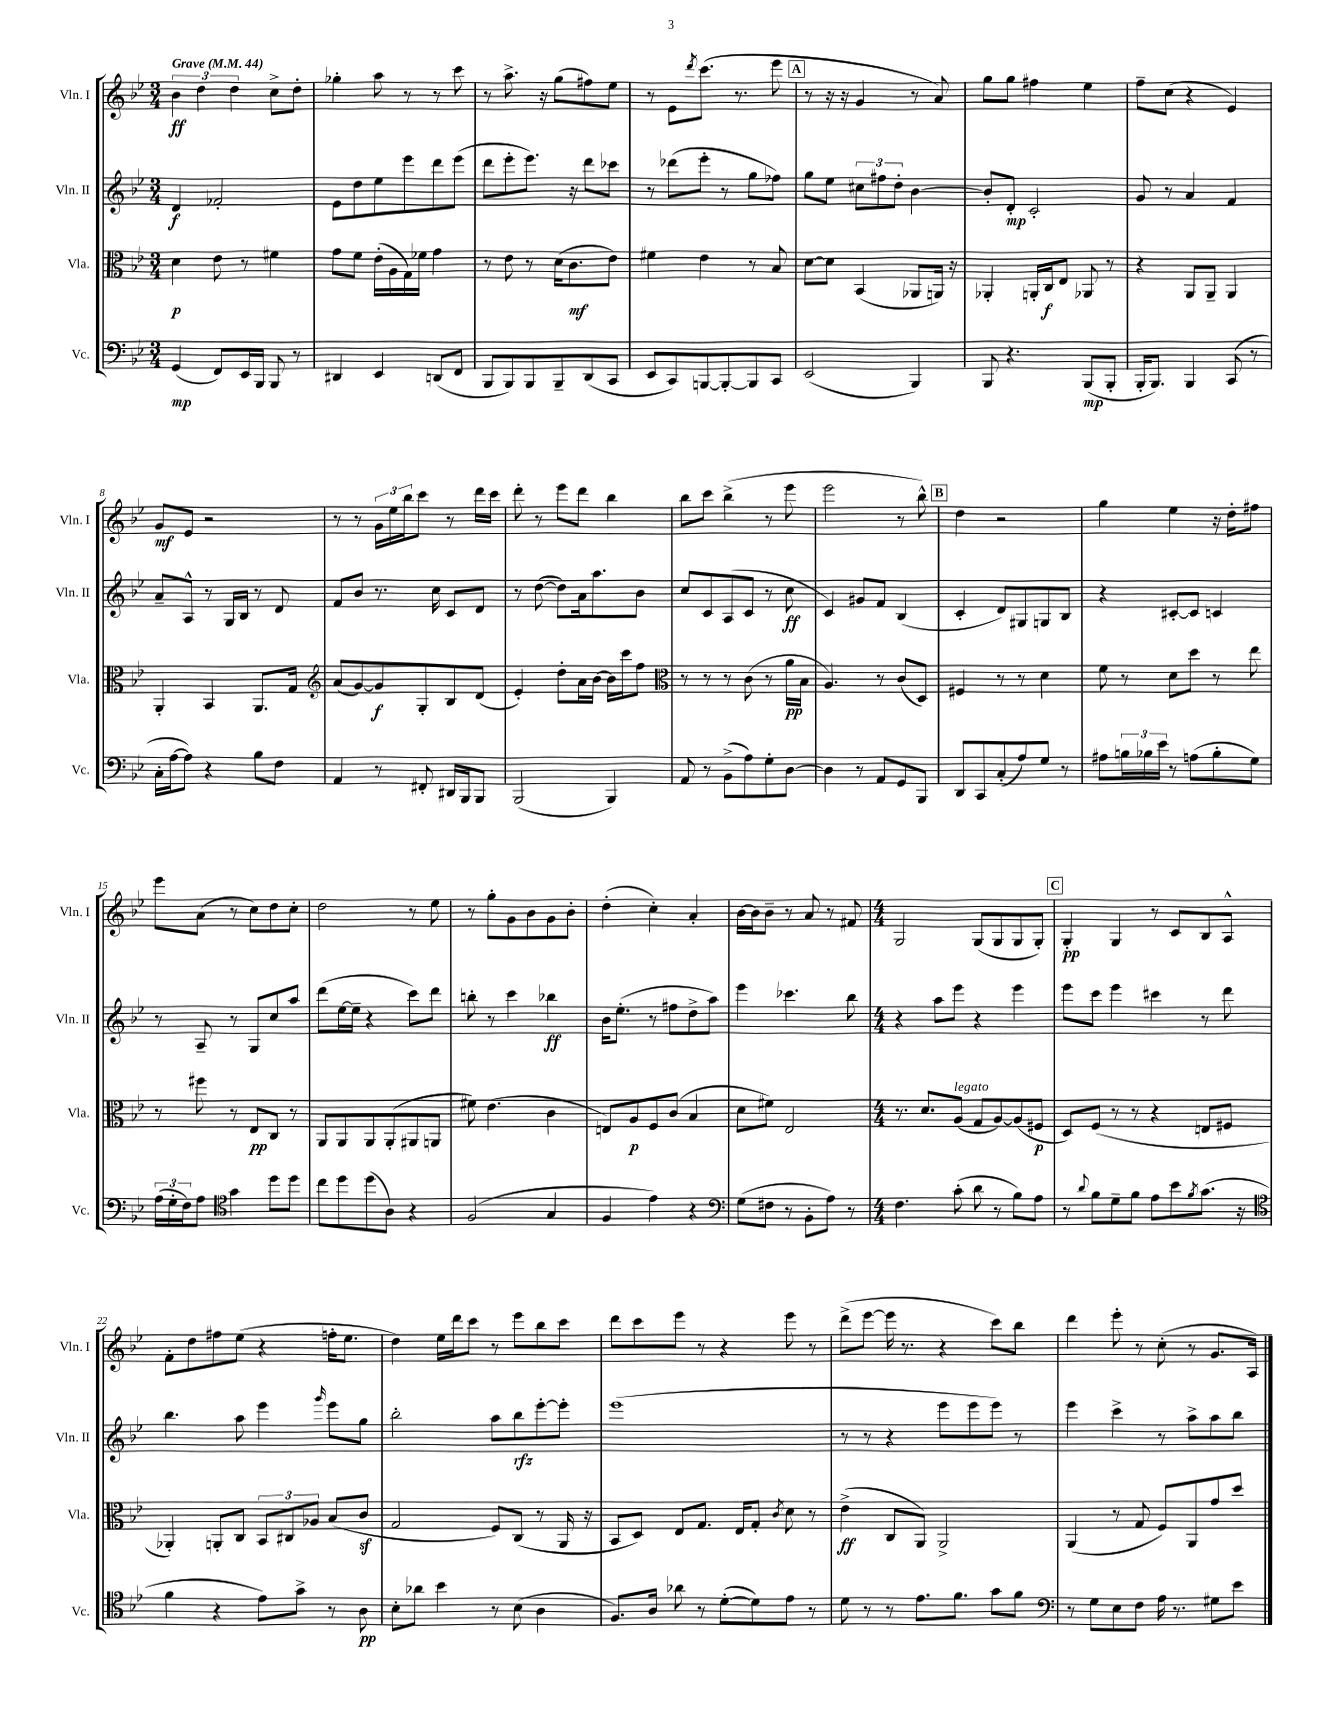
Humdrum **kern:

**kern	**dynam	**kern	**dynam	**kern	**dynam	**kern	**dynam
*part4	*part4	*part3	*part3	*part2	*part2	*part1	*part1
*staff4	*staff4	*staff3	*staff3	*staff2	*staff2	*staff1	*staff1
*I"Vc.	*	*I"Vla.	*	*I"Vln. II	*	*I"Vln. I	*
*I'Vc.	*	*I'Vla.	*	*I'Vln. II	*	*I'Vln. I	*
*clefF4	*	*clefC3	*	*clefG2	*	*clefG2	*
*k[b-e-]	*	*k[b-e-]	*	*k[b-e-]	*	*k[b-e-]	*
*M3/4	*	*M3/4	*	*M3/4	*	*M3/4	*
*MM44	*	*MM44	*	*MM44	*	*MM44	*
=1	=1	=1	=1	=1	=1	=1	=1
!	!	!	!	!	!	!LO:TX:a:B:t=Grave	!
(4GG/	mp	4d\	p	4d/	f	6b-\	ff
.	.	.	.	.	.	6dd\	.
8FF/L)	.	8e-\	.	2f-X'/	.	.	.
.	.	.	.	.	.	6dd\	.
16EE-/L	.	8r	.	.	.	.	.
16BBB-/JJ	.	.	.	.	.	.	.
8BBB-/	.	4f#X\	.	.	.	8cc^\L	.
8r	.	.	.	.	.	8dd'\J	.
=2	=2	=2	=2	=2	=2	=2	=2
4DD#X/	.	8g\L	.	8e-\L	.	4gg-X'\	.
.	.	8f\J	.	8dd\	.	.	.
4EE-/	.	(16e-'\LL	.	8ee-\	.	8aa\	.
.	.	16A\	.	.	.	.	.
.	.	16G\)	.	8eee-\	.	8r	.
.	.	16f-X\JJ	.	.	.	.	.
(8DDn/L	.	4g\	.	8ddd\	.	8r	.
8FF/J	.	.	.	(8eee-\J	.	8ccc\	.
=3	=3	=3	=3	=3	=3	=3	=3
8BBB-/L	.	8r	.	8ddd\L	.	8r	.
8BBB-/)	.	8e-\	.	8eee-'\	.	8.aa^\	.
8BBB-/	.	8r	.	8.eee-\J)	.	.	.
.	.	.	.	.	.	16r	.
8BBB-~/	.	(16d\KL	.	.	.	(8gg\L	.
.	.	8.c\	mf	16r	.	.	.
(8DD/	.	.	.	8ddd\L	.	8ff#X\)	.
8CC/J	.	8e-\J)	.	8ccc-X\J	.	8ee-\J	.
=4	=4	=4	=4	=4	=4	=4	=4
8EE-/L	.	4f#X\	.	8r	.	8r	.
8CC/)	.	.	.	(8ddd-X\L	.	8e-\L	.
.	.	.	.	.	.	8qddd/	.
[8BBBn/	.	4e-\	.	8eee-'\J	.	(8.ccc\J	.
8BBB'/_	.	.	.	8r	.	.	.
.	.	.	.	.	.	8.r	.
8BBB/]	.	8r	.	8gg\L	.	.	.
8CC/J	.	8B-/	.	8ff-X\J)	.	8eee-\	.
!!LO:REH:place=s1:t=A
=5	=5	=5	=5	=5	=5	=5	=5
(2EE-/	.	[8d\L	.	8gg\L	.	8r	.
.	.	8d\J]	.	8ee-\J	.	16r	.
.	.	.	.	.	.	16r	.
.	.	(4BB-/	.	12cc#X\L	.	4g/	.
.	.	.	.	12ff#X\	.	.	.
.	.	.	.	12dd'\J	.	.	.
4BBB-/)	.	8AA-X/L	.	[4b-\	.	8r	.
.	.	16AAn/Jk)	.	.	.	8a/)	.
.	.	16r	.	.	.	.	.
=6	=6	=6	=6	=6	=6	=6	=6
8BBB-/	.	4AA-X'/	.	8b-'/L]	.	8gg\L	.
4.r	.	.	.	8d'/J	mp	8gg\J	.
.	.	16AAn'/LL	.	2c'/	.	4ff#X\	.
.	.	16C/J	f	.	.	.	.
.	.	8E-/J	.	.	.	.	.
(8BBB-/L	mp	8AA-X/	.	.	.	4ee-\	.
8BBB-'/J	.	8r	.	.	.	.	.
=7	=7	=7	=7	=7	=7	=7	=7
16BBB-'/KL	.	4r	.	8g/	.	8ff~\L	.
8.BBB-/J)	.	.	.	.	.	.	.
.	.	.	.	8r	.	(8cc\J	.
4BBB-/	.	8AA/L	.	4a/	.	4r	.
.	.	8AA~/J	.	.	.	.	.
(8CC/	.	4AA/	.	4f/	.	4e-/)	.
8r	.	.	.	.	.	.	.
!!LO:LB:g=z
=8	=8	=8	=8	=8	=8	=8	=8
16C'\LL	.	4AA'/	.	8a~/L	.	8g/L	mf
[16A\J	.	.	.	.	.	.	.
8A\J])	.	.	.	8A^^/J	.	8e-/J	.
4r	.	4BB-/	.	8r	.	2r	.
.	.	.	.	16G/LL	.	.	.
.	.	.	.	16B-/JJ	.	.	.
8B-\L	.	8.AA/L	.	8r	.	.	.
8F\J	.	.	.	8d/	.	.	.
.	.	16G/Jk	.	.	.	.	.
=9	=9	=9	=9	=9	=9	=9	=9
*	*	*clefG2	*	*	*	*	*
4AA/	.	(8a/L	.	8f/L	.	8r	.
.	.	[8g/)	.	8b-/J	.	8r	.
8r	.	8g/]	f	8.r	.	24g\LL	.
.	.	.	.	.	.	24ee-\	.
.	.	.	.	.	.	24bb-\J	.
8FF#X'/	.	8G'/	.	.	.	8ccc\J	.
.	.	.	.	16cc\	.	.	.
16DD#X/LL	.	8B-/	.	8c/L	.	8r	.
16BBB-/J	.	.	.	.	.	.	.
8BBB-/J	.	(8d/J	.	8d/J	.	16ddd\LL	.
.	.	.	.	.	.	16ccc\JJ	.
=10	=10	=10	=10	=10	=10	=10	=10
(2BBB-/	.	4e-'/)	.	8r	.	8ddd'\	.
.	.	.	.	([8dd\	.	8r	.
.	.	8dd'\L	.	8dd\L])	.	8eee-\L	.
.	.	16a\L	.	16a\k	.	8ddd\J	.
.	.	[16b-\JJ	.	8.aa\	.	.	.
4BBB-/)	.	16b-\LL]	.	.	.	4bb-\	.
.	.	16ccc\J	.	.	.	.	.
.	.	8ff\J	.	8b-\J	.	.	.
=11	=11	=11	=11	=11	=11	=11	=11
*	*	*clefC3	*	*	*	*	*
8AA/	.	8r	.	8cc/L	.	8bb-\L	.
8r	.	8r	.	8c/	.	8ccc\J	.
(8BB-^\L	.	8r	.	(8A/	.	(4bb-^\	.
8A\)	.	(8c\	.	8c/J	.	.	.
8G'\	.	8r	.	8r	.	8r	.
[8D\J	.	16a\LL	pp	8cc\	ff	8eee-\	.
.	.	16B-\JJ	.	.	.	.	.
=12	=12	=12	=12	=12	=12	=12	=12
4D\]	.	4.A/)	.	4c/)	.	2eee-\	.
8r	.	.	.	8g#X/L	.	.	.
8AA/L	.	8r	.	8f/J	.	.	.
8GG/	.	(8c/L	.	(4B-/	.	8r	.
8BBB-/J	.	8D/J)	.	.	.	8bb-^^\)	.
!!LO:REH:place=s1:t=B
=13	=13	=13	=13	=13	=13	=13	=13
8DD/L	.	4F#X/	.	4c'/	.	4dd\	.
8CC/	.	.	.	.	.	.	.
(8C'/	.	8r	.	8d/L)	.	2r	.
8A/)	.	8r	.	8G#X/	.	.	.
8G/J	.	4d\	.	8Gn/	.	.	.
8r	.	.	.	8B-/J	.	.	.
=14	=14	=14	=14	=14	=14	=14	=14
8A#X\L	.	8f\	.	4r	.	4gg\	.
24Bn\L	.	8r	.	.	.	.	.
24B-X\	.	.	.	.	.	.	.
24e-\JJ	.	.	.	.	.	.	.
8r	.	8d\L	.	[8c#X'/L	.	4ee-\	.
(8An\L	.	8dd\J	.	8c#/J]	.	.	.
8B-'\	.	8r	.	4cn/	.	16r	.
.	.	.	.	.	.	16dd'\KL	.
8G\J)	.	8ee-\	.	.	.	8ff#X\J	.
!!LO:LB:g=z
=15	=15	=15	=15	=15	=15	=15	=15
(24A\LL	.	8r	.	8r	.	8eee-\L	.
24G'\	.	.	.	.	.	.	.
24F\J)	.	.	.	.	.	.	.
8A\J	.	8ff#X\	.	8A~/	.	(8a\J	.
*clefC4	*	*	*	*	*	*	*
4g\	.	8r	.	8r	.	8r	.
.	.	8E-/L	pp	8G/L	.	8cc\L)	.
8dd\L	.	8C/J	.	8cc/	.	8dd\	.
8dd\J	.	8r	.	8aa/J	.	8cc'\J	.
=16	=16	=16	=16	=16	=16	=16	=16
8cc\L	.	8AA/L	.	(8ddd\L	.	2dd\	.
8dd\	.	8AA/	.	[16ee-\L	.	.	.
.	.	.	.	16ee-~\JJ]	.	.	.
(8dd\	.	8AA/	.	4r	.	.	.
8A\J)	.	(8AA'/	.	.	.	.	.
4r	.	8AA#X/	.	8ccc\L)	.	8r	.
.	.	8AAn/J	.	8ddd\J	.	8ee-\	.
=17	=17	=17	=17	=17	=17	=17	=17
(2F/	.	8f#X\)	.	8bbn'\	.	8r	.
.	.	(4.e-\	.	8r	.	8gg'\L	.
.	.	.	.	4ccc\	.	8g\	.
.	.	.	.	.	.	8b-\	.
4G/	.	4c\	.	4bb-X\	ff	8g\	.
.	.	.	.	.	.	8b-'\J	.
=18	=18	=18	=18	=18	=18	=18	=18
4F/	.	8En/L)	.	16b-\KL	.	(4dd'\	.
.	.	.	.	(8.ee-'\J	.	.	.
.	.	8A/	p	.	.	.	.
4e-\)	.	8F/	.	8r	.	4cc'\)	.
.	.	(8c/J	.	8ff#X\L	.	.	.
4r	.	4B-/	.	8dd^\	.	4a'/	.
.	.	.	.	8aa\J)	.	.	.
=19	=19	=19	=19	=19	=19	=19	=19
*clefF4	*	*	*	*	*	*	*
(8G\L	.	8d\L	.	4eee-\	.	[16b-\LL	.
.	.	.	.	.	.	16b-\J]	.
8F#X\J	.	8f#X\J)	.	.	.	8b-~\J	.
8r	.	2E-/	.	4.ccc-X\	.	8r	.
8BB-'\L	.	.	.	.	.	8a/	.
8A\J)	.	.	.	.	.	8r	.
8r	.	.	.	8bb-\	.	8f#X/	.
=20	=20	=20	=20	=20	=20	=20	=20
*M4/4	*	*M4/4	*	*M4/4	*	*M4/4	*
4.F\	.	8.r	.	4r	.	2G/	.
.	.	8.d/L	.	.	.	.	.
.	.	.	.	8aa\L	.	.	.
!	!	!LO:TX:a:i:t=legato	!	!	!	!	!
(8c'\	.	(8A/J	.	8eee-\J	.	.	.
8d\	.	8G/L	.	4r	.	(8G/L	.
8r	.	[8A/)	.	.	.	8G/	.
8B-\L)	.	(8A/]	.	4eee-\	.	8G/	.
8A\J	.	8F#X/J	p	.	.	8G'/J)	.
!!LO:REH:place=s1:t=C
=21	=21	=21	=21	=21	=21	=21	=21
8r	.	8D/L)	.	8eee-\L	.	4G'/	pp
8qqd/	.	.	.	.	.	.	.
8B-\L	.	(8F/J	.	8ccc\J	.	.	.
8G~\	.	8r	.	4eee-\	.	4G/	.
8B-\J	.	8r	.	.	.	.	.
8A\L	.	4r	.	4ccc#X\	.	8r	.
8e-\	.	.	.	.	.	8c/L	.
8qB-/	.	.	.	.	.	.	.
(8.c\J	.	8En/L	.	8r	.	8B-/	.
.	.	8F#X/J	.	8ddd\	.	8A^^/J	.
16r	.	.	.	.	.	.	.
!!LO:LB:g=z
=22	=22	=22	=22	=22	=22	=22	=22
*clefC4	*	*	*	*	*	*	*
4f\	.	4AA-X'/)	.	4.bb-\	.	8f'\L	.
.	.	.	.	.	.	8dd\	.
4r	.	8AAn'/L	.	.	.	8ff#X\	.
.	.	8C/J	.	8aa\	.	(8ee-\J	.
8e-\L)	.	12BB-/L	.	4eee-\	.	4r	.
.	.	12C#X/	.	.	.	.	.
8g^\J	.	.	.	.	.	.	.
.	.	12A-X/J	.	.	.	.	.
.	.	.	.	16qqggg/	.	.	.
8r	.	(8B-/L	.	8eee-\L	.	16ffn'\KL	.
.	.	.	.	.	.	8.ee-\J	.
8A\	pp	8cz/J	.	8gg\J	.	.	.
=23	=23	=23	=23	=23	=23	=23	=23
8B-'\L	.	2G/	.	2bb-'\	.	4dd\)	.
8a-X\J	.	.	.	.	.	.	.
4b-\	.	.	.	.	.	16ee-\LL	.
.	.	.	.	.	.	16ddd\J	.
.	.	.	.	.	.	8ccc\J	.
8r	.	8F/L)	.	8aa\L	.	8r	.
(8B-\	.	(8C/J	.	8bb-\	rfz	8eee-\L	.
4A\	.	8r	.	[8eee-'\	.	8bb-\	.
.	.	16AA/	.	8eee-'\J]	.	8ccc\J	.
.	.	16r	.	.	.	.	.
=24	=24	=24	=24	=24	=24	=24	=24
8.F/L)	.	8BB-/L	.	(1eee-	.	8ddd\L	.
.	.	8D/J)	.	.	.	8ccc\	.
16A/Jk	.	.	.	.	.	.	.
8a-X\	.	8E-/L	.	.	.	8eee-\J	.
8r	.	8.G/J	.	.	.	8r	.
([8d'\L	.	.	.	.	.	4r	.
.	.	16E-/KL	.	.	.	.	.
8d\])	.	8G'/J	.	.	.	.	.
.	.	8qc/	.	.	.	.	.
8e-\J	.	8d\	.	.	.	8eee-\	.
8r	.	8r	.	.	.	8r	.
=25	=25	=25	=25	=25	=25	=25	=25
8d\	.	(4e-^\	ff	8r	.	(8ddd^\L	.
8r	.	.	.	8r	.	[8eee-\J	.
8r	.	8C/L	.	4r	.	16eee-\]	.
.	.	.	.	.	.	8.r	.
8.e-\L	.	8AA/J)	.	.	.	.	.
.	.	2AA^/	.	8eee-\L	.	4r	.
8.f\J	.	.	.	.	.	.	.
.	.	.	.	8eee-\	.	.	.
8g\L	.	.	.	8eee-\J)	.	8ccc\L)	.
8f\J	.	.	.	8r	.	8bb-\J	.
=26	=26	=26	=26	=26	=26	=26	=26
*clefF4	*	*	*	*	*	*	*
8r	.	(4AA/	.	4eee-\	.	4ddd\	.
8G\L	.	.	.	.	.	.	.
8E-\	.	8r	.	4ccc^\	.	8eee-'\	.
8F\J	.	8G/	.	.	.	8r	.
16A\	.	8F/L)	.	8r	.	(8cc'\	.
8.r	.	.	.	.	.	.	.
.	.	8AA/	.	8aa^\L	.	8r	.
8G#X\L	.	8g/	.	8aa\	.	8.g/L	.
8e-\J	.	8dd/J	.	8bb-\J	.	.	.
.	.	.	.	.	.	16A/Jk)	.
==	==	==	==	==	==	==	==
*-	*-	*-	*-	*-	*-	*-	*-
